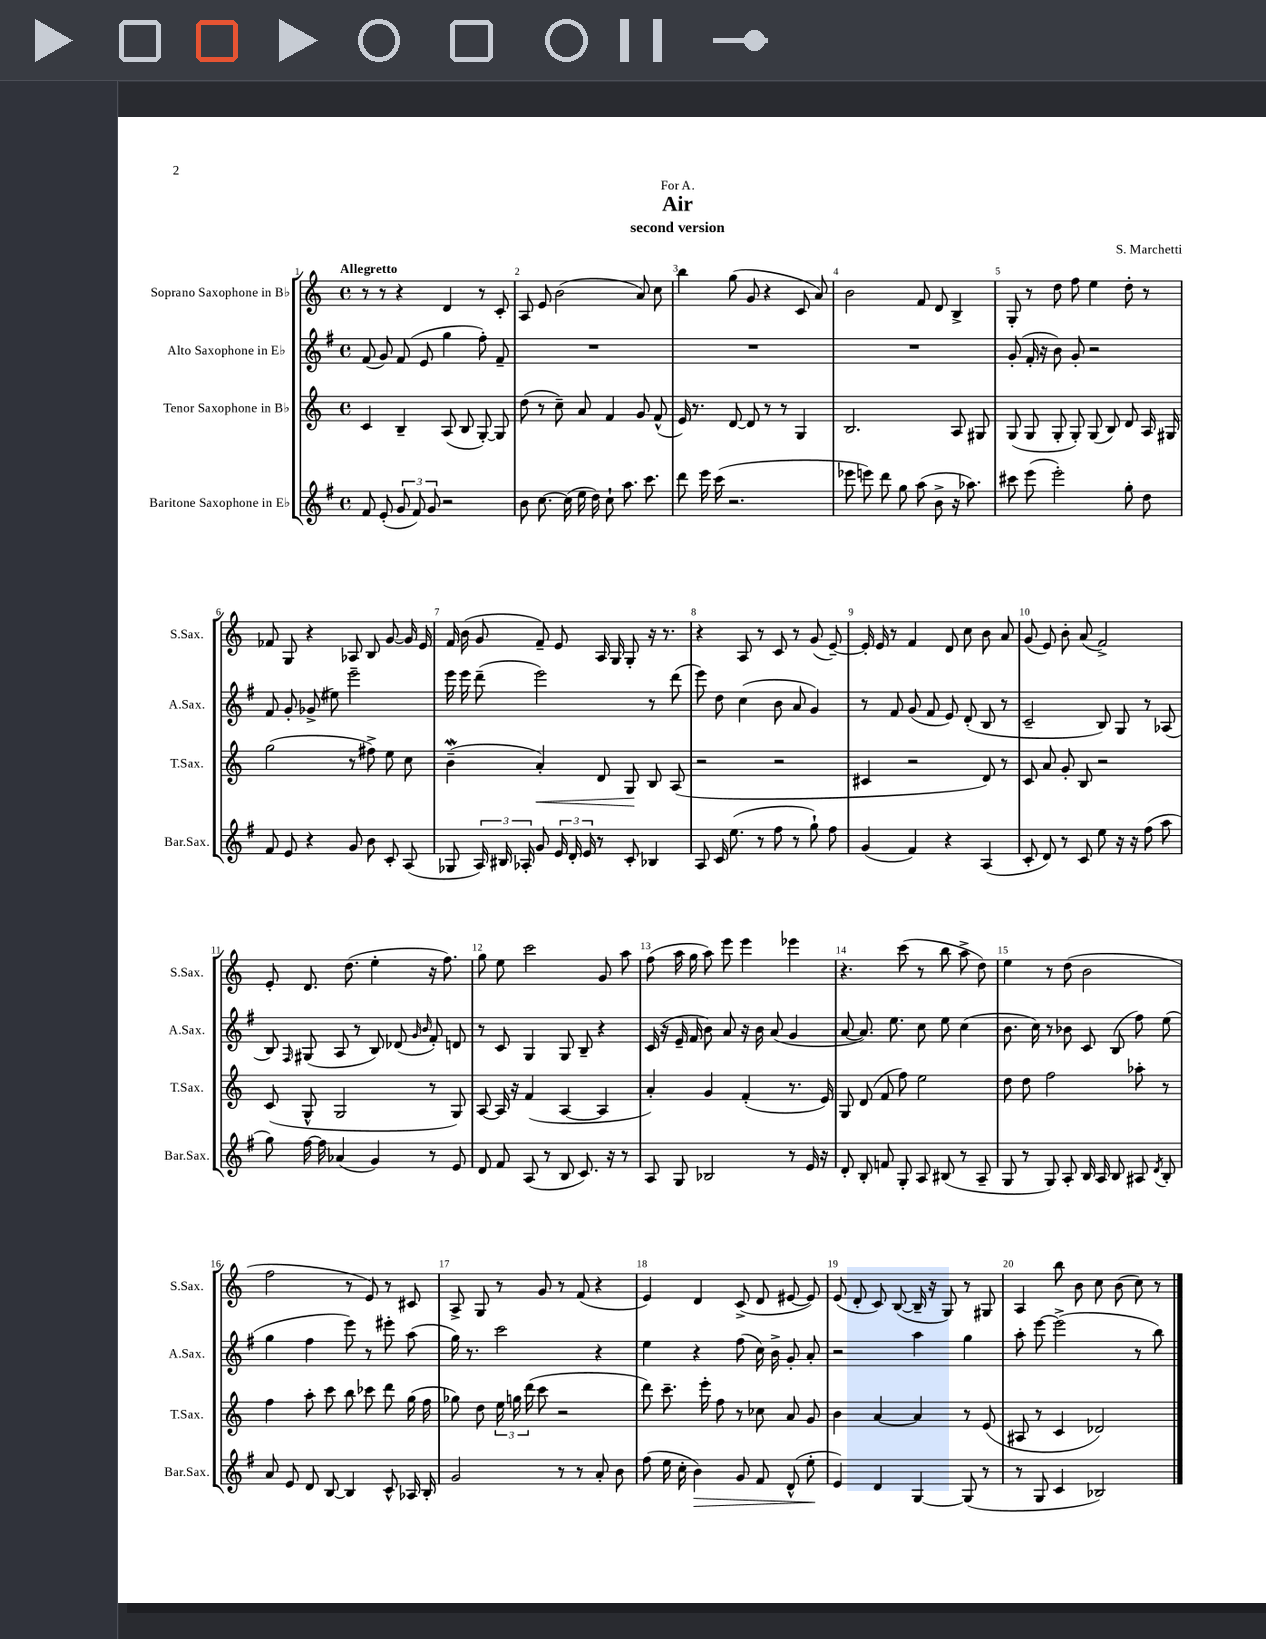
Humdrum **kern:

**kern	**kern	**kern	**kern
*staff4	*staff3	*staff2	*staff1
*clefG2	*clefG2	*clefG2	*clefG2
*k[f#]	*k[]	*k[f#]	*k[]
*M4/4	*M4/4	*M4/4	*M4/4
*met(c)	*met(c)	*met(c)	*met(c)
8f#	4c	(8f#	8r
(8e'	.	8g)	8r
12g	4B~	(8f#	4r
12f#)	.	.	.
.	.	8e	.
12g	.	.	.
2r	(8A	4gg	4d
.	8B	.	.
.	[8G')	8ff#')	8r
.	8G]	8f#~	8c'
=	=	=	=
8b	(8dd	1r	8A
[8.cc	8r	.	8e
.	8cc~)	.	(2b
(16cc]	.	.	.
16ee	8a	.	.
16dd)	.	.	.
8cc`	4f	.	.
8.aa	.	.	.
.	8g	.	8a)
8.ccc	.	.	.
.	(8f^^	.	8cc
=	=	=	=
8ddd	16e)	1r	4bb
.	8.r	.	.
16eee	.	.	.
(16ccc	.	.	.
2.r	[8d	.	(8gg
.	8d]	.	8g
.	8r	.	4r
.	8r	.	.
.	4G	.	8c
.	.	.	8a)
=	=	=	=
8eee-	2.B	1r	2b
8eee)	.	.	.
8ddd	.	.	.
8gg	.	.	.
(8aa	.	.	8f
8b^	.	.	8d
16r	8A	.	4B^
8.aa-)	.	.	.
.	8G#	.	.
=	=	=	=
8ccc#	(8G	(8g'	8G'
(8eee	8G	16f#'	8r
.	.	16r	.
2eee')	8G'	8b)	8dd
.	8G')	8g'	8ff
.	(8G	2r	4ee
.	8B)	.	.
8gg'	8d	.	8dd'
8dd	16A	.	8r
.	16G#	.	.
=	=	=	=
8f#	(2gg	8f#	8f-
8e	.	8g'	8G
4r	.	(8g-^	4r
.	.	8ee#)	.
8g	8r	2eee~	8A-
8b	8ff#^)	.	8B
8c'	8ee	.	[8g
(8A	8cc	.	16g]
.	.	.	16e
=	=	=	=
8G-	(4b~	16eee	16f
.	.	16eee	(16b
24A)	.	(8ddd~	8g
24B#	.	.	.
24A-'	.	.	.
8g	4a')	2eee)	8f~)
24e	.	.	8e
24d'	.	.	.
24e	.	.	.
8r	8d	.	16A
.	.	.	16G
8c'	8G	.	8G'
4B-	8B	8r	16r
.	.	.	8.r
.	(8A	(8ddd	.
=	=	=	=
8A	2r	8eee)	4r
16c	.	8dd	.
(8.ee	.	.	.
.	.	(4cc	8A
8r	.	.	8r
8ff#	2r	8b	8c
8r	.	8a	8r
8gg`)	.	4g)	(8g
8ff#	.	.	[8e~)
=	=	=	=
(4g	4c#	8r	16e']
.	.	.	16e
.	.	8f#	8r
4f#)	2r	(8g	4f
.	.	8f#	.
4r	.	8e)	8d
.	.	(8d'	8cc
(4A	8d)	8B	8b
.	8r	8r	8a
=	=	=	=
8c'	8c	2c~	(8g
8d)	8a	.	8e)
8r	8g'	.	8b'
8c	8B	.	(8a
8ee	2r	8B)	2f^)
16r	.	8G	.
16r	.	.	.
(8ff#	.	8r	.
8aa	.	(8A-	.
=	=	=	=
8gg)	(8c	8B)	8e'
.	.	16qqF#	.
[16ff#	8G^^	(8G#	8.d
16ff#]	.	.	.
(4a-	2G	8A	.
.	.	.	(8.dd
.	.	8r	.
4g)	.	8B)	4ee'
.	.	(8d-	.
.	.	16qqg	.
.	.	16qqb	.
8r	8r	8f#')	16r
.	.	.	8.ff)
8e	8G)	8d	.
=	=	=	=
8d	[8A	8r	8gg
8f#	16A]	8c	8ee
.	16r	.	.
(8A	(4f	4G	2ccc
8r	.	.	.
8B	[4A	8G	.
8.c)	.	8B~	.
.	4A]	4r	8g
16r	.	.	.
8r	.	.	8aa
=	=	=	=
8A	4a')	(16c	(8ff
.	.	16r	.
8G	.	16e~	16aa
.	.	16f#	16gg
2B-	4g	8b)	8aa)
.	.	8a	8eee
.	(4f'	16r	4eee
.	.	16b	.
.	.	(8a	.
8r	8.r	4g	4eee-
16e	.	.	.
16r	16e)	.	.
=	=	=	=
8d'	8G	[8a	4.r
8B'	(8d	8.a])	.
8f	8f	.	.
.	.	8.ee	.
8G'	8ff)	.	(8ccc
8A	2ee	8cc	8r
(8B#	.	8ee	8bb
8r	.	(4cc	8aa^
8A~	.	.	8dd)
=	=	=	=
8G	8dd	8.b	4ee
8r	8dd	.	.
.	.	16cc)	.
8G)	2ff	8r	8r
8A'	.	8b-	(8dd
16B	.	8c	2b
16A	.	.	.
8B	.	(8B	.
8A#	8aa-'	8ff#)	.
8qd	.	.	.
8B'	8r	(8ee	.
=	=	=	=
8a	4ff	4gg	2ff
8e	.	.	.
8d	8aa'	4ff#	.
[8B	8ccc	.	.
4B]	8bb	8eee)	8r
.	8ccc-	8r	8e)
8c^^	8ddd	8eee#'	8r
16A-	(16gg	(8aa	8c#
16B'	16ff	.	.
=	=	=	=
2g	8gg-)	16gg)	8A^
.	.	8.r	.
.	8dd	.	8G
.	24ee	2ccc	8r
.	24gg	.	.
.	(24ddd	.	.
.	8ccc	.	8g
8r	2r	.	8r
8r	.	.	(8f
8a'	.	4r	4r
8b	.	.	.
=	=	=	=
(8ff#	8ddd)	4ee	4e)
16ee	8.ccc~	.	.
16cc'	.	.	.
4b)	.	4r	4d
.	16eee'	.	.
.	8ff	.	.
8g	8r	(8ff#	(8c^
8f#	8cc-	16cc)	8d
.	.	16b^	.
(8d^^	8a	8g'	[8e#
8ee'	8g	8a'	8e#])
=	=	=	=
4e)	4b	2r	(8e
.	.	.	8d'
4d	[4a	.	8c)
.	.	.	([8B
[4G	4a]	4aa	16B~]
.	.	.	16r
.	.	.	8G)
(8G]	8r	4gg	8r
8r	(8e	.	8G#
=	=	=	=
8r	8A#	8aa'	4A
8G	8r	[8eee	.
4c	4c	(2eee^]	8bb
.	.	.	8b
2B-)	2d-)	.	8cc
.	.	.	(8b
.	.	8r	8cc)
.	.	8bb)	8r
==	==	==	==
*-	*-	*-	*-
